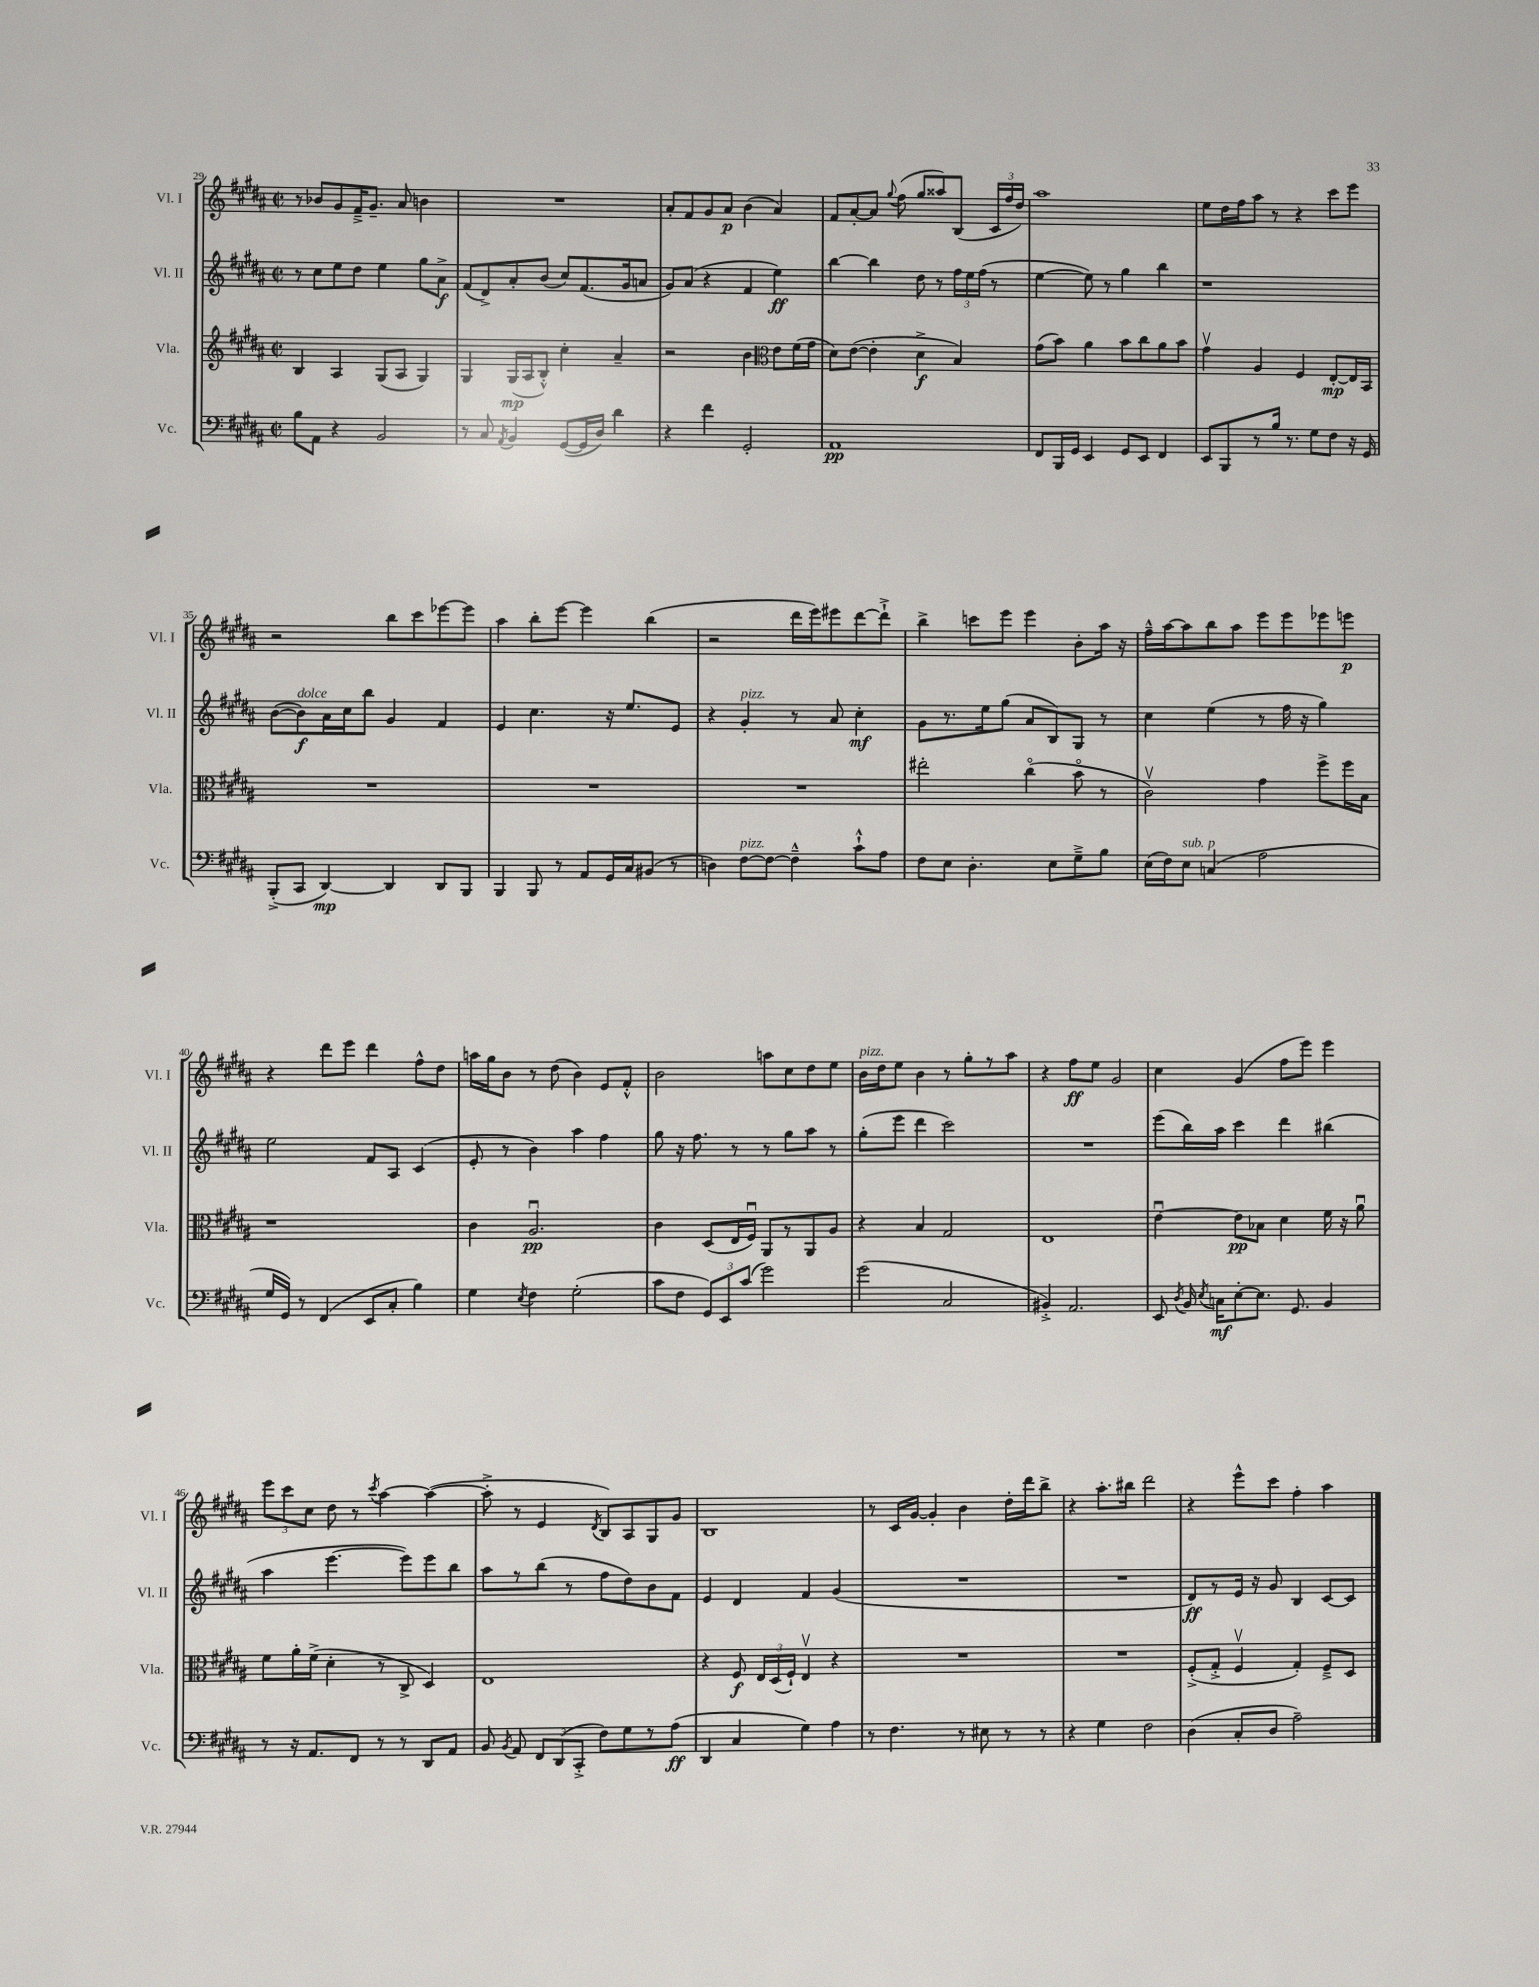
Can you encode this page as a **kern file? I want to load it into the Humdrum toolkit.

**kern	**dynam	**kern	**dynam	**kern	**dynam	**kern	**dynam
*part4	*part4	*part3	*part3	*part2	*part2	*part1	*part1
*staff4	*staff4	*staff3	*staff3	*staff2	*staff2	*staff1	*staff1
*I"Vc.	*	*I"Vla.	*	*I"Vl. II	*	*I"Vl. I	*
*I'Vc.	*	*I'Vla.	*	*I'Vl. II	*	*I'Vl. I	*
*clefF4	*	*clefG2	*	*clefG2	*	*clefG2	*
*k[f#c#g#d#a#]	*	*k[f#c#g#d#a#]	*	*k[f#c#g#d#a#]	*	*k[f#c#g#d#a#]	*
*M2/2	*	*M2/2	*	*M2/2	*	*M2/2	*
*met(c|)	*	*met(c|)	*	*met(c|)	*	*met(c|)	*
=29	=29	=29	=29	=29	=29	=29	=29
8B\L	.	4B/	.	8r	.	8r	.
8AA#\J	.	.	.	8cc#\L	.	8b-X/L	.
4r	.	4A#/	.	8ee\	.	8g#/	.
.	.	.	.	8dd#\J	.	16f#~^/K	.
.	.	.	.	.	.	8.g#~/J	.
2BB/	.	(8G#/L	.	4ee\	.	.	.
.	.	8A#/J	.	.	.	8a#/	.
.	.	4G#/)	.	8gg#\L	.	4bn\	.
.	.	.	.	8a#^\J	f	.	.
=30	=30	=30	=30	=30	=30	=30	=30
8r	.	4G#/	.	(8f#/L	.	1r	.
8C#/	.	.	.	8d#^/)	.	.	.
8qAA#/	.	.	.	.	.	.	.
4BB/	.	(16G#/LL	mp	8a#'/	.	.	.
.	.	16A#/J	.	.	.	.	.
.	.	8B'^^/J)	.	(8b/J	.	.	.
([8GG#/L	.	4cc#'\	.	8cc#/L)	.	.	.
16GG#/L]	.	.	.	(8.f#/	.	.	.
16D#/JJ)	.	.	.	.	.	.	.
4d#\	.	4a#~/	.	.	.	.	.
.	.	.	.	16g#/k	.	.	.
.	.	.	.	8an/J	.	.	.
=31	=31	=31	=31	=31	=31	=31	=31
4r	.	2r	.	8g#/L)	.	8a#'/L	.
.	.	.	.	(8a#/J	.	8f#/	.
4f#\	.	.	.	4r	.	8g#/	.
.	.	.	.	.	.	8a#/J	p
2GG#'/	.	4b\	.	4f#/	.	(4b\	.
*	*	*clefC3	*	*	*	*	*
.	.	8e\L	.	4ee\)	ff	4a#/)	.
.	.	(16f#\L	.	.	.	.	.
.	.	16g#\JJ	.	.	.	.	.
=32	=32	=32	=32	=32	=32	=32	=32
1AA#	pp	8d#\L)	.	[4bb\	.	8f#/L	.
.	.	([8e\J	.	.	.	[8a#'/	.
.	.	4e'\]	.	4bb\]	.	8a#/J]	.
.	.	.	.	.	.	8qqgg#/	.
.	.	.	.	.	.	(8ff#\	.
.	.	4d#^\	f	8dd#\	.	8gg#/L	.
.	.	.	.	8r	.	8aa##X/)	.
.	.	4B/)	.	24ff#\LL	.	(8B/J	.
.	.	.	.	24ee\	.	.	.
.	.	.	.	(24ff#\JJ	.	.	.
.	.	.	.	8r	.	24c#/LL	.
.	.	.	.	.	.	24ff#/	.
.	.	.	.	.	.	24dd#/JJ)	.
=33	=33	=33	=33	=33	=33	=33	=33
8FF#/L	.	(8g#\L	.	[4ee\	.	1aa#	.
16BBB/L	.	8b\J)	.	.	.	.	.
16GG#/JJ	.	.	.	.	.	.	.
4EE/	.	4a#\	.	8ee\])	.	.	.
.	.	.	.	8r	.	.	.
8GG#/L	.	8b\L	.	4gg#\	.	.	.
8EE/J	.	8cc#\	.	.	.	.	.
4FF#/	.	8a#\	.	4bb\	.	.	.
.	.	8b\J	.	.	.	.	.
=34	=34	=34	=34	=34	=34	=34	=34
8EE/L	.	4g#v\	.	1r	.	8ee\L	.
8BBB/	.	.	.	.	.	16dd#\L	.
.	.	.	.	.	.	16ff#\J	.
8r	.	4A#/	.	.	.	8aa#\J	.
16B/Jk	.	.	.	.	.	8r	.
8.r	.	.	.	.	.	.	.
.	.	4F#/	.	.	.	4r	.
8G#\L	.	.	.	.	.	.	.
8F#\J	.	[8E'/L	mp	.	.	8ccc#\L	.
16r	.	16E/L]	.	.	.	8eee\J	.
16GG#/	.	16BB/JJ	.	.	.	.	.
!!LO:LB:g=z
=35	=35	=35	=35	=35	=35	=35	=35
(8BBB'^/L	.	1r	.	([8b\L	.	2r	.
!	!	!	!	!LO:TX:a:i:t=dolce	!	!	!
8CC#/J	.	.	.	8b\])	f	.	.
[4DD#/)	mp	.	.	16a#\L	.	.	.
.	.	.	.	16cc#\J	.	.	.
.	.	.	.	8bb\J	.	.	.
4DD#/]	.	.	.	4g#/	.	8bb\L	.
.	.	.	.	.	.	8ccc#\	.
8DD#/L	.	.	.	4f#/	.	[8eee-X\	.
8BBB/J	.	.	.	.	.	8eee-\J]	.
=36	=36	=36	=36	=36	=36	=36	=36
4BBB/	.	1r	.	4e/	.	4aa#\	.
8BBB/	.	.	.	4.cc#\	.	8bb'\L	.
8r	.	.	.	.	.	[8eee\J	.
8AA#/L	.	.	.	.	.	4eee\]	.
16GG#/L	.	.	.	16r	.	.	.
16C#/J	.	.	.	8.ee/L	.	.	.
(8BB#X/J	.	.	.	.	.	(4bb\	.
8r	.	.	.	8e/J	.	.	.
=37	=37	=37	=37	=37	=37	=37	=37
4Dn\)	.	1r	.	4r	.	2r	.
!	!	!	!	!LO:TX:a:i:t=pizz.	!	!	!
!LO:TX:a:i:t=pizz.	!	!	!	!	!	!	!
[8F#\L	.	.	.	4g#'/	.	.	.
8F#\J_	.	.	.	.	.	.	.
4F#~^^\]	.	.	.	8r	.	16ddd#\LL	.
.	.	.	.	.	.	16eee\J)	.
.	.	.	.	8a#/	.	8eee#X\	.
8c#`^^\L	.	.	.	4cc#'\	mf	[8ddd#\	.
8A#\J	.	.	.	.	.	8ddd#`^\J]	.
=38	=38	=38	=38	=38	=38	=38	=38
8F#\L	.	2ee#X'\	.	8g#\L	.	4bb^\	.
8E\J	.	.	.	8.r	.	.	.
4.D#'\	.	.	.	.	.	8cccn\L	.
.	.	.	.	16ee\k	.	.	.
.	.	.	.	(8gg#\J	.	8eee\J	.
.	.	(4cc#\	.	8a#/L	.	4eee\	.
8E\L	.	.	.	8B/)	.	.	.
8G#~^\	.	8b\	.	8G#/J	.	8b'\L	.
8B\J	.	8r	.	8r	.	16aa#\Jk	.
.	.	.	.	.	.	16r	.
=39	=39	=39	=39	=39	=39	=39	=39
(16E\LL	.	2c#v\)	.	4cc#\	.	16ff#~^^\LL	.
16F#\J)	.	.	.	.	.	[16aa#\J	.
!LO:TX:a:i:t=sub. p	!	!	!	!	!	!	!
8E\J	.	.	.	.	.	8aa#\]	.
(4Cn/	.	.	.	(4ee\	.	8bb\	.
.	.	.	.	.	.	8aa#\J	.
2A#\	.	4g#\	.	8r	.	8eee\L	.
.	.	.	.	16ff#\	.	8eee\	.
.	.	.	.	16r	.	.	.
.	.	8ff#^\L	.	4gg#\)	.	8eee-X\	.
.	.	16ff#\L	.	.	.	8eeen\J	p
.	.	16B\JJ	.	.	.	.	.
!!LO:LB:g=z
=40	=40	=40	=40	=40	=40	=40	=40
16G#/LL	.	1r	.	2ee\	.	4r	.
16GG#/JJ)	.	.	.	.	.	.	.
8r	.	.	.	.	.	.	.
(4FF#/	.	.	.	.	.	8ddd#\L	.
.	.	.	.	.	.	8eee\J	.
8EE/L	.	.	.	8f#/L	.	4ddd#\	.
8C#'/J	.	.	.	8A#/J	.	.	.
4B\)	.	.	.	(4c#/	.	8ff#^^\L	.
.	.	.	.	.	.	8dd#\J	.
=41	=41	=41	=41	=41	=41	=41	=41
4G#\	.	4c#\	.	8e'/	.	16aan\LL	.
.	.	.	.	.	.	16gg#\J	.
.	.	.	.	8r	.	8b\J	.
8qE/	.	.	.	.	.	.	.
4F#\	.	2.A#u/	pp	4b\)	.	8r	.
.	.	.	.	.	.	(8dd#\	.
(2G#'\	.	.	.	4aa#\	.	4b\)	.
.	.	.	.	4ff#\	.	8e/L	.
.	.	.	.	.	.	8f#'^^/J	.
=42	=42	=42	=42	=42	=42	=42	=42
8c#\L	.	4c#\	.	8gg#\	.	2b\	.
8F#\J	.	.	.	16r	.	.	.
.	.	.	.	8.ff#\	.	.	.
12GG#/L)	.	(8D#/L	.	.	.	.	.
12EE/	.	.	.	.	.	.	.
.	.	16E/L	.	8r	.	.	.
(12c#/J	.	.	.	.	.	.	.
.	.	16F#u/JJ)	.	.	.	.	.
2g#\)	.	8AA#/L	.	8r	.	8aan\L	.
.	.	8r	.	8gg#\L	.	8cc#\	.
.	.	8AA#/	.	8aa#\J	.	8dd#\	.
.	.	8A#/J	.	8r	.	8ee\J	.
=43	=43	=43	=43	=43	=43	=43	=43
!	!	!	!	!	!	!LO:TX:a:i:t=pizz.	!
(2g#\	.	4r	.	(8gg#'\L	.	16b\LL	.
.	.	.	.	.	.	16dd#\J	.
.	.	.	.	8eee\J	.	8ee\J	.
.	.	4B/	.	4ddd#\	.	4b\	.
2C#/	.	2G#/	.	2ccc#\)	.	8r	.
.	.	.	.	.	.	8gg#'\L	.
.	.	.	.	.	.	8r	.
.	.	.	.	.	.	8aa#\J	.
=44	=44	=44	=44	=44	=44	=44	=44
4BB#X'^/)	.	1E	.	1r	.	4r	.
2.AA#/	.	.	.	.	.	8ff#\L	ff
.	.	.	.	.	.	8ee\J	.
.	.	.	.	.	.	2g#/	.
=45	=45	=45	=45	=45	=45	=45	=45
8EE/	.	[4eu\	.	(8eee\L	.	4cc#\	.
8qD#/	.	.	.	.	.	.	.
16BB/	.	.	.	16bb\L)	.	.	.
8qE/	.	.	.	.	.	.	.
16Cn\KL	mf	.	.	16aa#\JJ	.	.	.
[8E'\	.	8e\L]	pp	4ccc#\	.	(4g#/	.
8.E\J]	.	8B-X\J	.	.	.	.	.
.	.	4d#\	.	4ddd#\	.	8ff#\L	.
8.GG#/	.	.	.	.	.	.	.
.	.	.	.	.	.	8eee\J)	.
4BB/	.	16f#\	.	(4bb#X\	.	4eee\	.
.	.	16r	.	.	.	.	.
.	.	8a#u\	.	.	.	.	.
!!LO:LB:g=z
=46	=46	=46	=46	=46	=46	=46	=46
8r	.	8f#\L	.	4aa#\	.	12eee\L	.
.	.	.	.	.	.	12ccc#\	.
16r	.	16a#'\L	.	.	.	.	.
.	.	.	.	.	.	12cc#\J	.
8.AA#/L	.	(16f#^\JJ	.	.	.	.	.
.	.	4d#'\	.	[4.eee\	.	8dd#\	.
8FF#/J	.	.	.	.	.	8r	.
.	.	.	.	.	.	8qccc#/	.
8r	.	8r	.	.	.	[4aa#\	.
8r	.	8C#^/	.	8eee\L])	.	.	.
8DD#/L	.	4D#/)	.	8eee\	.	(4aa#\_	.
8AA#/J	.	.	.	8bb\J	.	.	.
=47	=47	=47	=47	=47	=47	=47	=47
8BB/	.	1E	.	8aa#\L	.	8aa#'^\]	.
8qBB/	.	.	.	.	.	.	.
8AA#/	.	.	.	8r	.	8r	.
12FF#/L	.	.	.	(8bb\J	.	4e/	.
(12DD#/	.	.	.	.	.	.	.
.	.	.	.	8r	.	.	.
12CC#'^/J	.	.	.	.	.	.	.
.	.	.	.	.	.	8qd#/	.
8F#\L)	.	.	.	8ff#\L	.	8B/L)	.
8G#\	.	.	.	8dd#\)	.	8A#/	.
8r	.	.	.	8b\	.	8G#/	.
(8A#\J	ff	.	.	8f#\J	.	8g#/J	.
=48	=48	=48	=48	=48	=48	=48	=48
4DD#/	.	4r	.	4e/	.	1B	.
4C#/	.	8F#/	f	4d#/	.	.	.
.	.	24E/LL	.	.	.	.	.
.	.	(24D#/	.	.	.	.	.
.	.	24F#`/JJ)	.	.	.	.	.
4G#\)	.	4Ev/	.	4f#/	.	.	.
4A#\	.	4r	.	(4g#/	.	.	.
=49	=49	=49	=49	=49	=49	=49	=49
8r	.	1r	.	1r	.	8r	.
4.F#\	.	.	.	.	.	16c#/LL	.
.	.	.	.	.	.	[16g#/JJ	.
.	.	.	.	.	.	4g#'/]	.
8r	.	.	.	.	.	4b\	.
8E#X\	.	.	.	.	.	.	.
8r	.	.	.	.	.	16dd#'\LL	.
.	.	.	.	.	.	16ddd#\J	.
8r	.	.	.	.	.	8bb^\J	.
=50	=50	=50	=50	=50	=50	=50	=50
4r	.	1r	.	1r	.	4r	.
4G#\	.	.	.	.	.	8.aa#'\L	.
.	.	.	.	.	.	16bb#X\Jk	.
2F#\	.	.	.	.	.	2ddd#\	.
=51	=51	=51	=51	=51	=51	=51	=51
(4D#\	.	(8F#'^/L	.	8d#/L)	ff	4r	.
.	.	8G#'^/J	.	8r	.	.	.
8C#'/L	.	4F#v/	.	16e/Jk	.	8eee^^\L	.
.	.	.	.	16r	.	.	.
8D#/J	.	.	.	8g#/	.	8ccc#\J	.
2A#~\)	.	4G#'/)	.	4B/	.	4ff#'\	.
.	.	8F#~^/L	.	[8c#/L	.	4aa#\	.
.	.	8D#/J	.	8c#/J]	.	.	.
==	==	==	==	==	==	==	==
*-	*-	*-	*-	*-	*-	*-	*-
